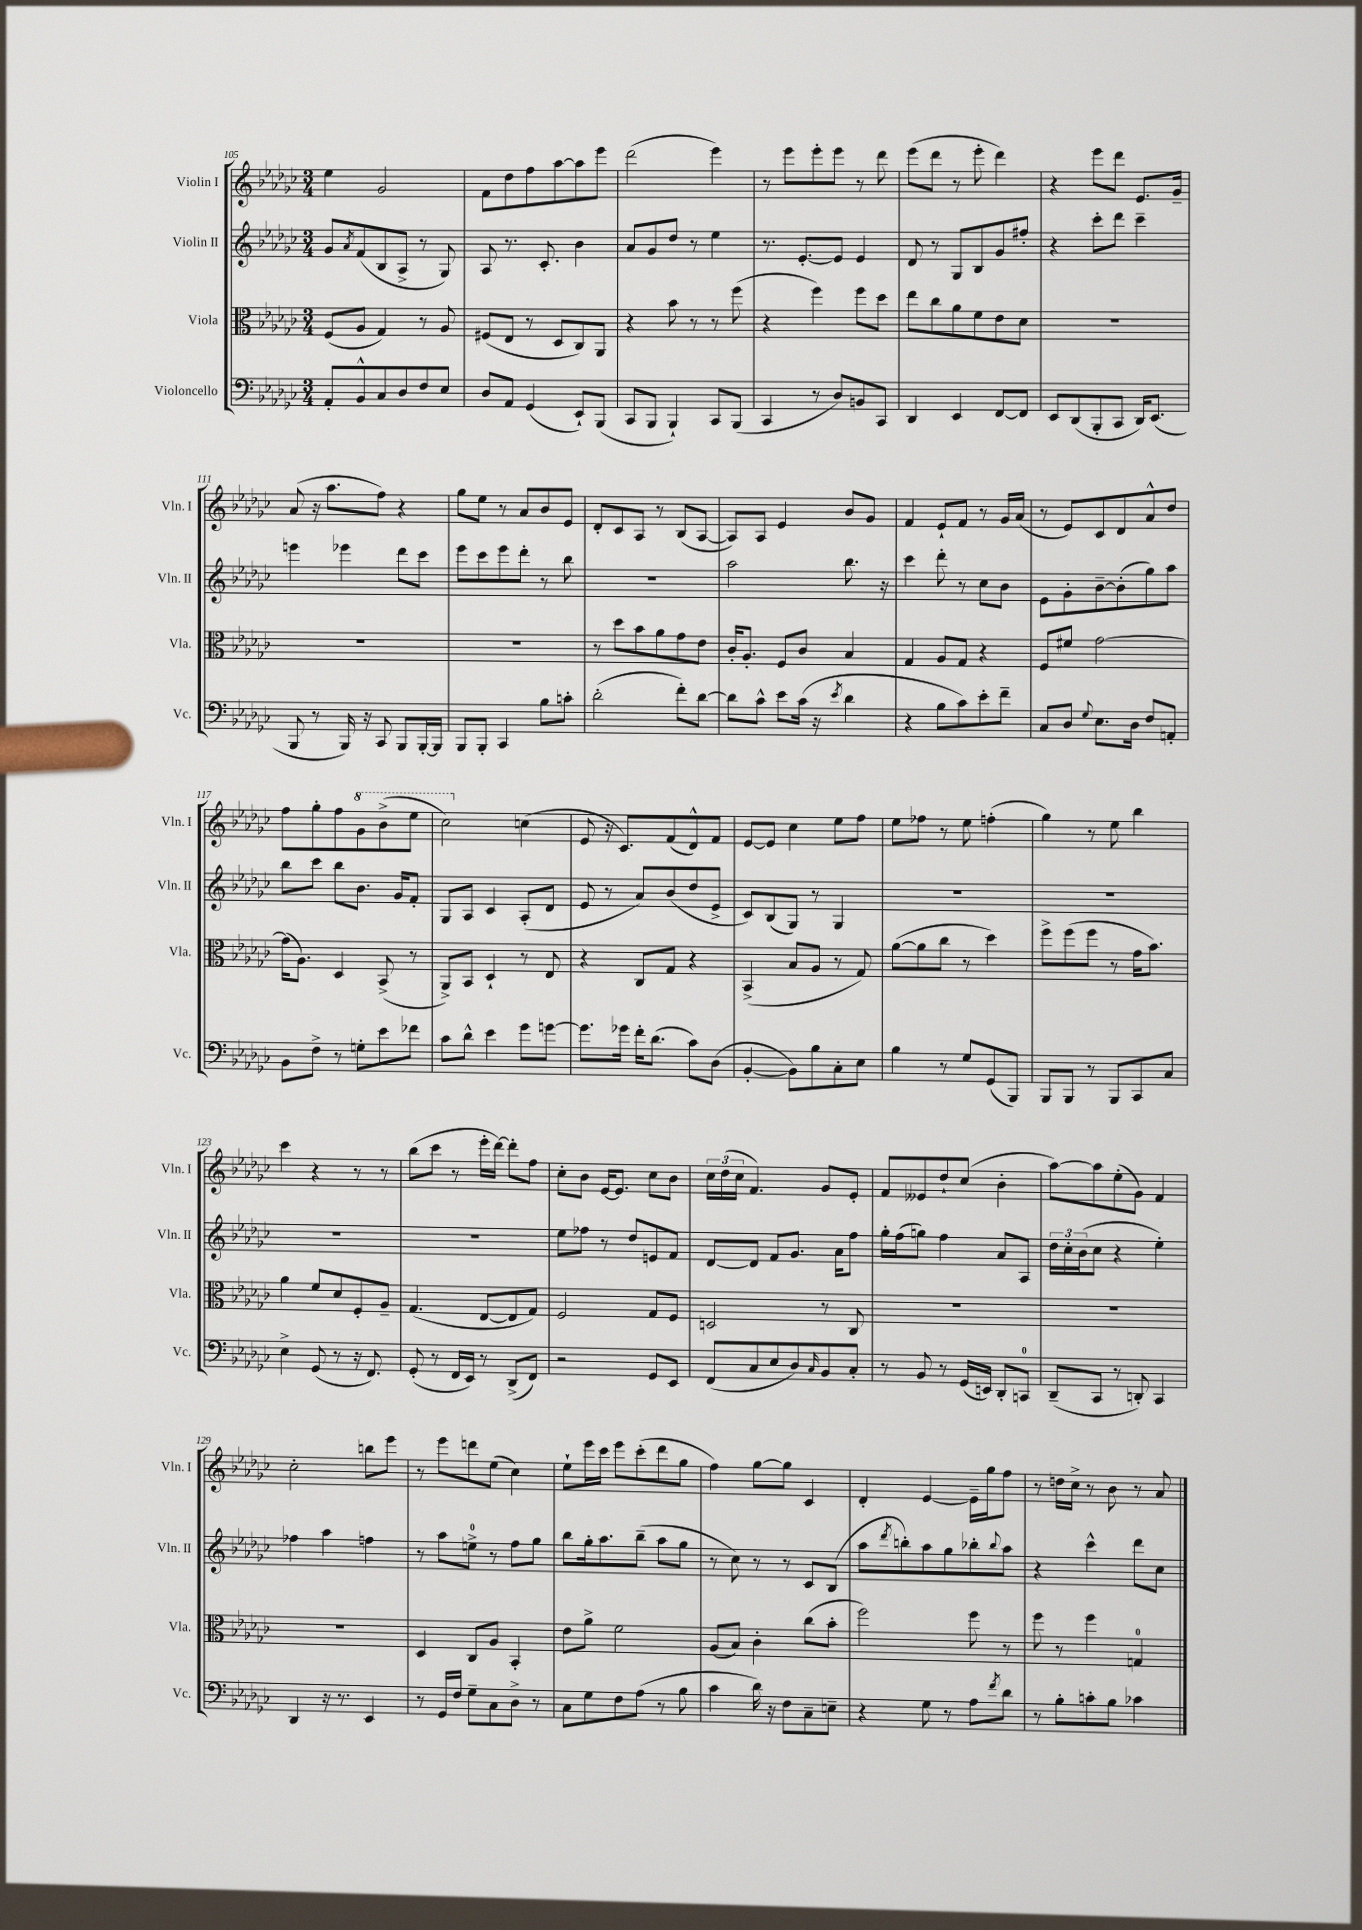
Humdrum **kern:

**kern	**kern	**kern	**kern
*staff4	*staff3	*staff2	*staff1
*clefF4	*clefC3	*clefG2	*clefG2
*k[b-e-a-d-g-c-]	*k[b-e-a-d-g-c-]	*k[b-e-a-d-g-c-]	*k[b-e-a-d-g-c-]
*M3/4	*M3/4	*M3/4	*M3/4
8AA-'	(8F	8g-	4ee-
.	.	8qa-	.
8BB-^^	8A-	(8f	.
8C-	4G-)	8B-	2g-
8D-	.	8A-^	.
8F	8r	8r	.
8E-	8A-	8G-)	.
=	=	=	=
8D-	(8F#	8A-	8f
8AA-	8E-	8.r	8dd-
(4GG-	8r	.	8ff
.	.	8.c-'	.
.	8D-	.	[8aa-
8EE-`)	8C-)	4b-	8aa-]
(8BBB-	8AA-	.	8eee-
=	=	=	=
8CC-	4r	8a-	(2ddd-
8BBB-	.	8g-	.
4BBB-`)	8b-	8dd-	.
.	8r	8r	.
8CC-	8r	4ee-	4eee-)
(8BBB-	(8ff	.	.
=	=	=	=
4CC-	4r	8.r	8r
.	.	.	8eee-
.	.	[8.e-'	.
8r	4ff)	.	8eee-'
8D-)	.	8e-]	8eee-
8BB	8ff	4e-	8r
8CC-	8dd-	.	8ddd-
=	=	=	=
4DD-	8ee-	8d-	(8eee-
.	8cc-	8r	8ddd-
4EE-	8a-	8G-	8r
.	8f	8B-	8eee-'
[8FF	8e-	8g-	4ddd-)
8FF]	8d-	8ff#'	.
=	=	=	=
8EE-	2.r	4r	4r
(8DD-	.	.	.
8BBB-'	.	8ccc-'	8eee-
8CC-	.	8ddd-	8ddd-
16DD-)	.	4ccc-~	8.e-
(8.EE-	.	.	.
.	.	.	16g-~
=	=	=	=
8BBB-	2.r	4eee	(8a-
8r	.	.	16r
.	.	.	8.aa-
16BBB-)	.	4eee-	.
16r	.	.	.
8CC-	.	.	8ff)
8BBB-	.	8ddd-	4r
[16BBB-'	.	8ccc-	.
16BBB-]	.	.	.
=	=	=	=
8BBB-	2.r	8eee-	8gg-
8BBB-'	.	8ccc-	8ee-
4CC-	.	8eee-	8r
.	.	8ddd-'	8a-
8B-	.	8r	8b-
8c'	.	8bb-	8e-
=	=	=	=
(2d-'	8r	2.r	8d-'
.	8dd-	.	8c-
.	8b-	.	8A-
.	8a-	.	8r
8f')	8g-	.	(8B-
[8d-	8e-	.	[8A-
=	=	=	=
8d-]	16c-'	2aa-	8A-])
.	8.A-'	.	.
8c-^^	.	.	8A-
8e-	8F	.	4e-
(16c-	8c-	.	.
16r	.	.	.
8qe-	.	.	.
4d-	4B-	8.bb-	8b-
.	.	.	8g-
.	.	16r	.
=	=	=	=
4r	4G-	4ccc-	4f
8B-	8A-	8ddd-'	8e-`
8c-)	8G-	8r	8f
8e-'	4r	8cc-	8r
8f~	.	8b-	16g-
.	.	.	(16a-
=	=	=	=
8C-	8F	8e-	8r
8D-	8f#	8g-'	8e-)
8qqG-	.	.	.
8.E-	[2g-	[8b-~	8c-
.	.	(8b-']	8d-
16D-	.	.	.
8F	.	8gg-)	8a-^^
8AA'	.	8aa-	8dd-
=	=	=	=
8BB-	(16g-]	8bb-	8ff
.	8.A-)	.	.
8F^	.	8ccc-	8gg-'
8r	4D-	8bb-	8ff
8G'	.	8.b-	8gg-
8e-	(8BB-^	.	(8bb-^
.	.	16g-	.
8f-	8r	8f'	8eee-
=	=	=	=
8c-	8AA-^)	8G-	2ccc-)
8d-^^	8BB-	8A-	.
4e-	4D-`	4c-	.
8g-	8r	(8A-'	(4cc
[8g	8E-	8d-	.
=	=	=	=
8.g]	4r	8e-	8e-
.	.	8r	16r
16g-	.	.	8.c-)
16f'	8C-	8a-)	.
(8.d-	.	.	.
.	8G-	(8b-	(8f
8c-)	4r	8dd-	8d-^^)
(8D-	.	8e-^	8f
=	=	=	=
[4BB-'	(4BB-^	8c-)	[8e-
.	.	(8B-	8e-]
8BB-])	8B-	8G-)	4cc-
8B-	8A-	8r	.
8C-'	8r	4G-	8ee-
8E-	8G-)	.	8ff
=	=	=	=
4B-	([8a-	2.r	8ee-
.	8a-]	.	8ff-
8r	8cc-	.	8r
8G-	8r	.	8ee-
(8GG-	4dd-)	.	(4ff'
8BBB-)	.	.	.
=	=	=	=
8BBB-	8ff^	2.r	4gg-)
8BBB-	(8ff	.	.
8r	8ff	.	8r
8BBB-	8r	.	8ee-
8CC-	16g-	.	4bb-
.	8.b-)	.	.
8C-	.	.	.
=	=	=	=
4E-^	4a-	2.r	4ccc-
(8GG-	8f	.	4r
8r	8d-	.	.
16r	8F'	.	8r
8.FF)	.	.	.
.	8A-~	.	8r
=	=	=	=
(8GG-'	(4.G-	2.r	(8bb-
8r	.	.	8ccc-
16FF	.	.	8r
16EE-)	.	.	.
8r	[8E-	.	16eee-'
.	.	.	[16ddd-)
(8DD-^	8E-]	.	8ddd-']
8FF)	8G-)	.	8ff
=	=	=	=
2r	2F	8ee-	8cc-'
.	.	8ff-	8b-
.	.	8r	[16e-
.	.	.	8.e-]
.	.	8dd-	.
8GG-	8G-	8e	8cc-
8EE-	8F	8f	8b-
=	=	=	=
(8FF	2D	[8d-	24cc-
.	.	.	(24dd-
.	.	.	24cc-
8C-	.	8d-]	4.f)
8E-	.	8f	.
8D-)	.	8.g-	.
16qqC-	.	.	.
8BB-	8r	.	8g-
.	.	16a-	.
8C-'	8C-	8ff	8e-'
=	=	=	=
8r	2.r	16gg-'	8f
.	.	(16ff	.
8BB-	.	8gg)	8e--
8r	.	4ff	8dd-`
(16GG-	.	.	(8cc-
16EE)	.	.	.
8DD-'	.	8a-	4b-'
8CC	.	8A-	.
=	=	=	=
(8DD-~	2.r	24dd-	[8aa-)
.	.	24cc-'	.
.	.	(24b-	.
8CC-	.	8cc-	8aa-]
8r	.	4r	(8ee-'
8DD')	.	.	8g-)
4CC-	.	4ee-')	4f
=	=	=	=
4DD-	2.r	4ff-	2cc-'
16r	.	4aa-	.
8.r	.	.	.
4EE-	.	4ff	8bb
.	.	.	8eee-
=	=	=	=
8r	4D-	8r	8r
16GG-	.	8aa-	8eee-
16F	.	.	.
8G-~	8C-	8ee^	8ddd
8C-	8A-	8r	(8ee-
8D-^	4BB-'	8ff	4cc-)
8r	.	8gg-	.
=	=	=	=
8C-	8e-	8bb-	8ee-`
8G-	8a-^	16gg-'	16eee-
.	.	8.aa-	16ccc-
8F	2f	.	8eee-
(8A-	.	(8bb-~	(8ccc-'
8r	.	8aa-	8ddd-
8B-	.	8gg-	8gg-
=	=	=	=
4c-	(8A-	8r	4ff)
.	8B-)	8cc-)	.
16d-)	4c-'	8r	[8gg-
16r	.	.	.
8F	.	8r	8gg-]
8C-~	(8cc-	8c-	4c-
8E~	8b-'	(8B-	.
=	=	=	=
4r	2ff)	8aa-	4d-'
.	.	8qddd-	.
.	.	8bb')	.
8G-	.	8aa-	[4e-
8r	.	8gg-	.
8A-	8ff	8bb-'	16e-~]
.	.	.	16gg-
8qf	.	8qqbb-	.
8d-	8r	8aa-	8ff
=	=	=	=
8r	8ff	4r	8r
8B-'	8r	.	16dd
.	.	.	16cc-^
8c'	4ff	4ccc-^^	8r
8B-	.	.	8b-
4c-	4G	8ddd-	8r
.	.	8cc-	8a-
==	==	==	==
*-	*-	*-	*-
